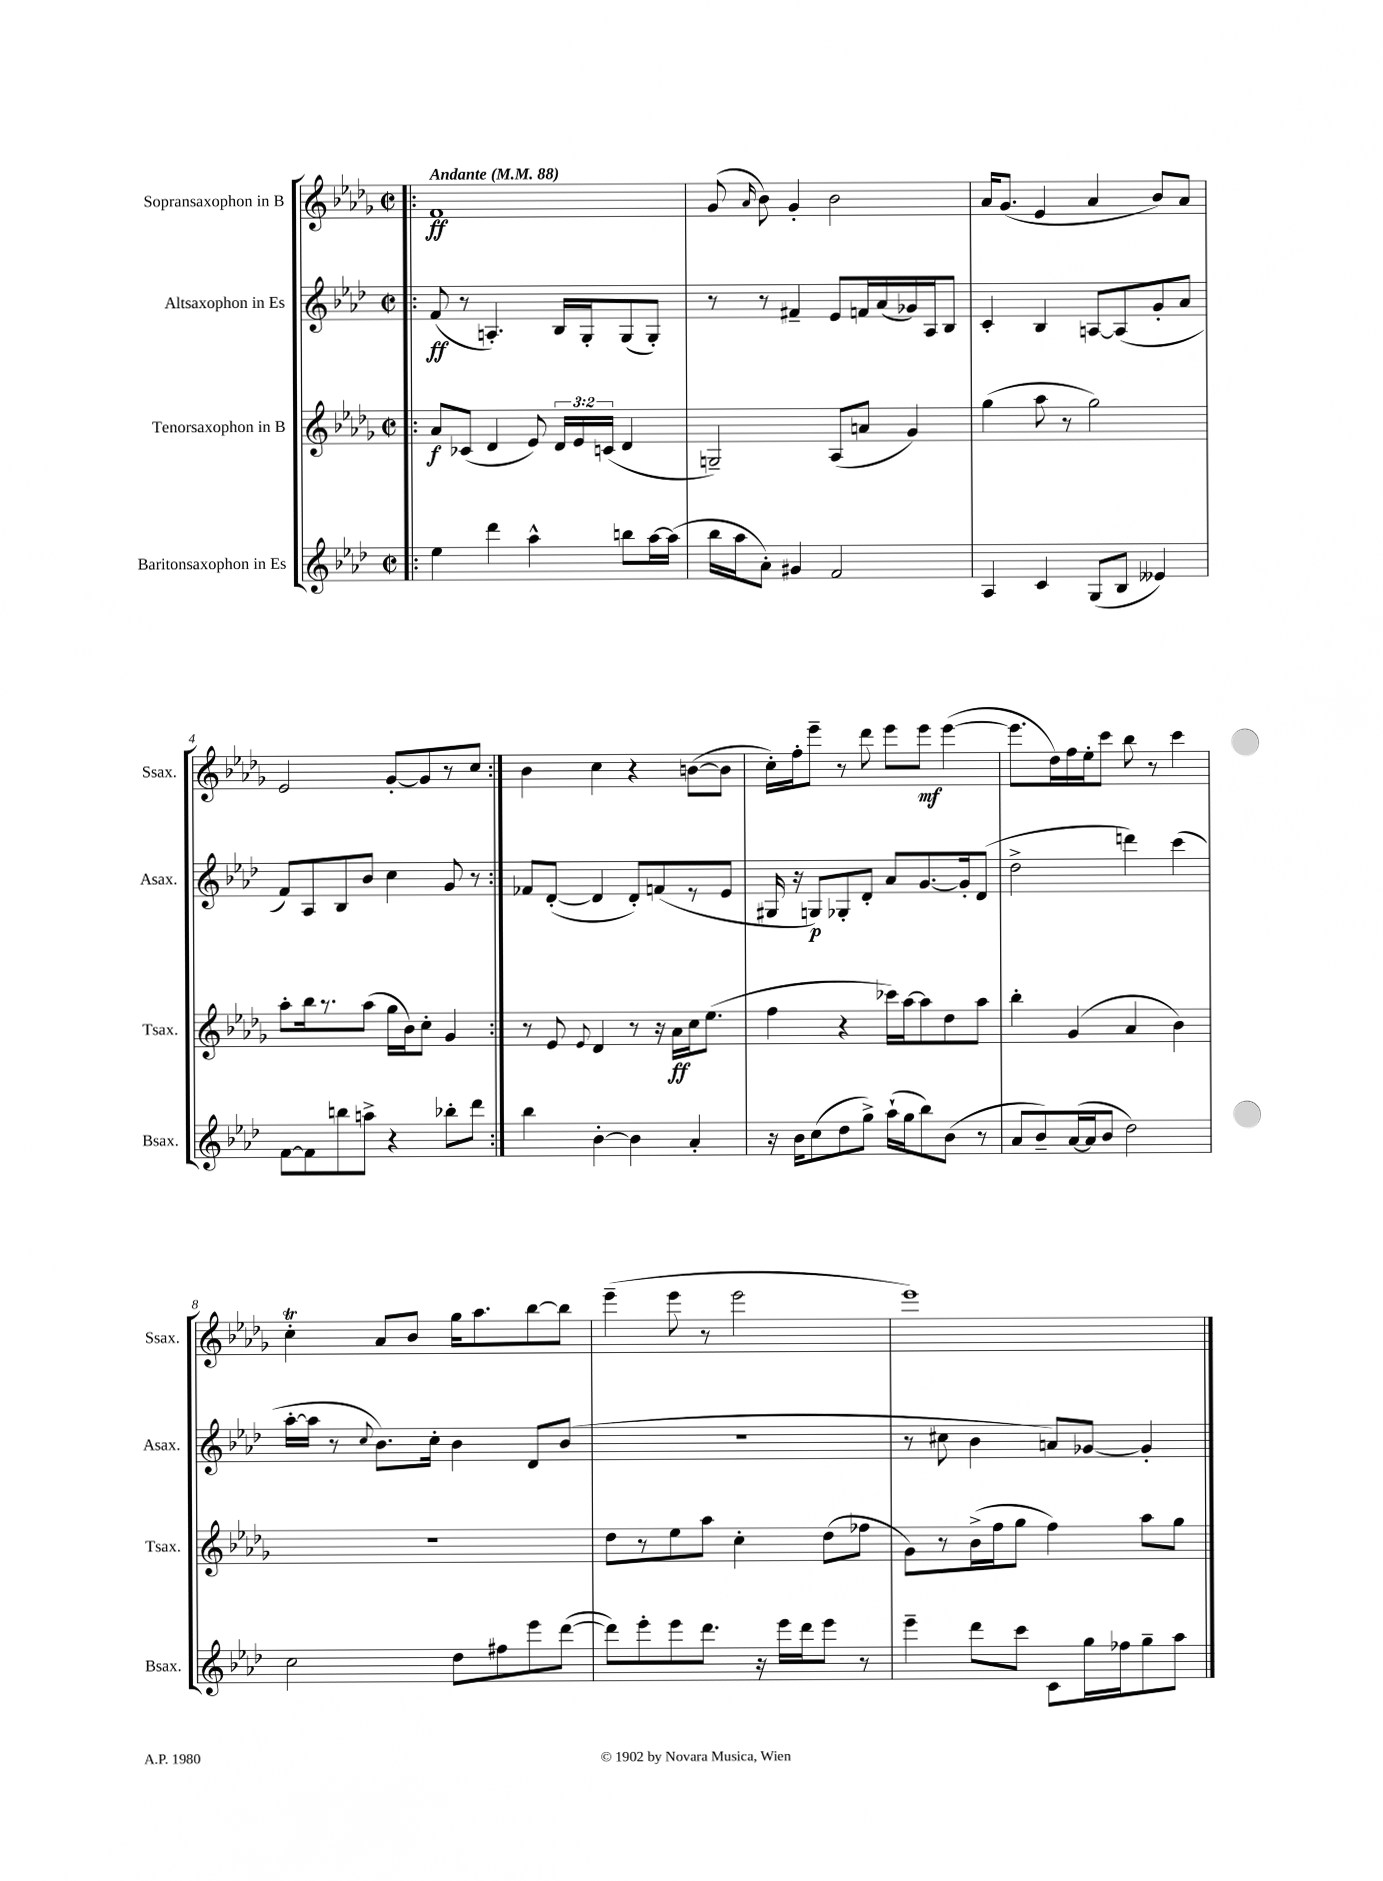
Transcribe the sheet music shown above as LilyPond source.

<<
\new StaffGroup <<
\new Staff = "s0" \with { instrumentName = "Sopransaxophon in B" shortInstrumentName = "Ssax." } {
    \clef treble \key des \major \defaultTimeSignature \time 2/2 \tempo "Andante" 4 = 88
    \autoBeamOff \repeat volta 2 { \bar ".|:" f'1\ff |
    ges'8( \grace { aes'16 } bes'8) ges'4-. bes'2 |
    aes'16[ ges'8.]( ees'4 aes'4 bes'8[) aes'8] |
    ees'2 ges'8[~-. ges'8 r8 c''8] | }
    bes'4 c''4 r4 b'8[~( b'8] |
    c''16[-.) f''16-. ees'''8]-- r8 des'''8 ees'''8[ ees'''8]\mf ees'''4~( |
    ees'''8.[ des''16) f''16 ees''16-. c'''8] bes''8 r8 c'''4 |
    c''4-.\trill aes'8[ bes'8] ges''16[ aes''8. bes''8~ bes''8] |
    ees'''4--( ees'''8 r8 ees'''2 |
    ees'''1) \bar "|." |
}
\new Staff = "s1" \with { instrumentName = "Altsaxophon in Es" shortInstrumentName = "Asax." } {
    \clef treble \key aes \major \defaultTimeSignature \time 2/2
    \autoBeamOff \repeat volta 2 { \bar ".|:" f'8\ff( r8 a4.-.) bes16[ g16-. g8( g8]-.) |
    r8 r8 fis'4-- ees'8[ f'16 aes'16( ges'16) aes16 bes8] |
    c'4-. bes4 a8[~ a8( g'8-. aes'8] |
    f'8[) aes8 bes8 bes'8] c''4 g'8 r8 | }
    fes'8[ des'8]~-.( des'4 des'8[-.) f'8( r8 ees'8] |
    gis16 r16 g8[\p) ges8-. des'8]-. aes'8[ g'8.~ g'16-. des'8]( |
    des''2-> d'''4) c'''4( |
    aes''16[~-. aes''16] r8 \appoggiatura { c''8 } bes'8.[) c''16]-. bes'4 des'8[ bes'8]( |
    r1 |
    r8 cis''8 bes'4 a'8[) ges'8]~ ges'4-. \bar "|." |
}
\new Staff = "s2" \with { instrumentName = "Tenorsaxophon in B" shortInstrumentName = "Tsax." } {
    \clef treble \key des \major \defaultTimeSignature \time 2/2 \override Staff.TupletNumber.text = #tuplet-number::calc-fraction-text
    \autoBeamOff \repeat volta 2 { \bar ".|:" aes'8[\f ces'8]( des'4 ees'8) \tuplet 3/2 { des'16[ ees'16 c'16]( } des'4 |
    g2--) aes8[( a'8] ges'4) |
    ges''4( aes''8 r8 ges''2) |
    aes''8[-. bes''16 r8. aes''8]( ges''16[ bes'16) c''8]-. ges'4 | }
    r8 ees'8 \appoggiatura { ees'8 } des'4 r8 r16 aes'16[\ff c''16 ees''8.]( |
    f''4 r4 ces'''16[) aes''16~ aes''8 des''8 aes''8] |
    bes''4-. ges'4( aes'4 bes'4) |
    r1 |
    des''8[ r8 ees''8 aes''8] c''4-. des''8[( fes''8] |
    ges'8[) r8 bes'16->( f''16 ges''8] f''4) aes''8[ ges''8] \bar "|." |
}
\new Staff = "s3" \with { instrumentName = "Baritonsaxophon in Es" shortInstrumentName = "Bsax." } {
    \clef treble \key aes \major \defaultTimeSignature \time 2/2
    \autoBeamOff \repeat volta 2 { \bar ".|:" ees''4 des'''4 aes''4-^ b''8[ aes''16~ aes''16]( |
    bes''16[ aes''16 aes'8]-.) gis'4 f'2 |
    aes4 c'4 g8[( bes8] eeses'4) |
    f'8[~ f'8 b''8 a''8]-> r4 bes''8[-. des'''8] | }
    bes''4 bes'4~-. bes'4 aes'4-. |
    r16 bes'16[ c''8( des''8 g''8]->) aes''16[-!( g''16 bes''8) bes'8]( r8 |
    aes'8[ bes'8--) aes'16~( aes'16 bes'8] des''2) |
    c''2 des''8[ fis''8 ees'''8 des'''8]~( |
    des'''8[) ees'''8-. ees'''8 des'''8.] r16 ees'''16[ des'''16 ees'''8] r8 |
    ees'''4-- des'''8[ c'''8] c'8[ g''16 fes''16 g''8-- aes''8] \bar "|." |
}
>>
>>
